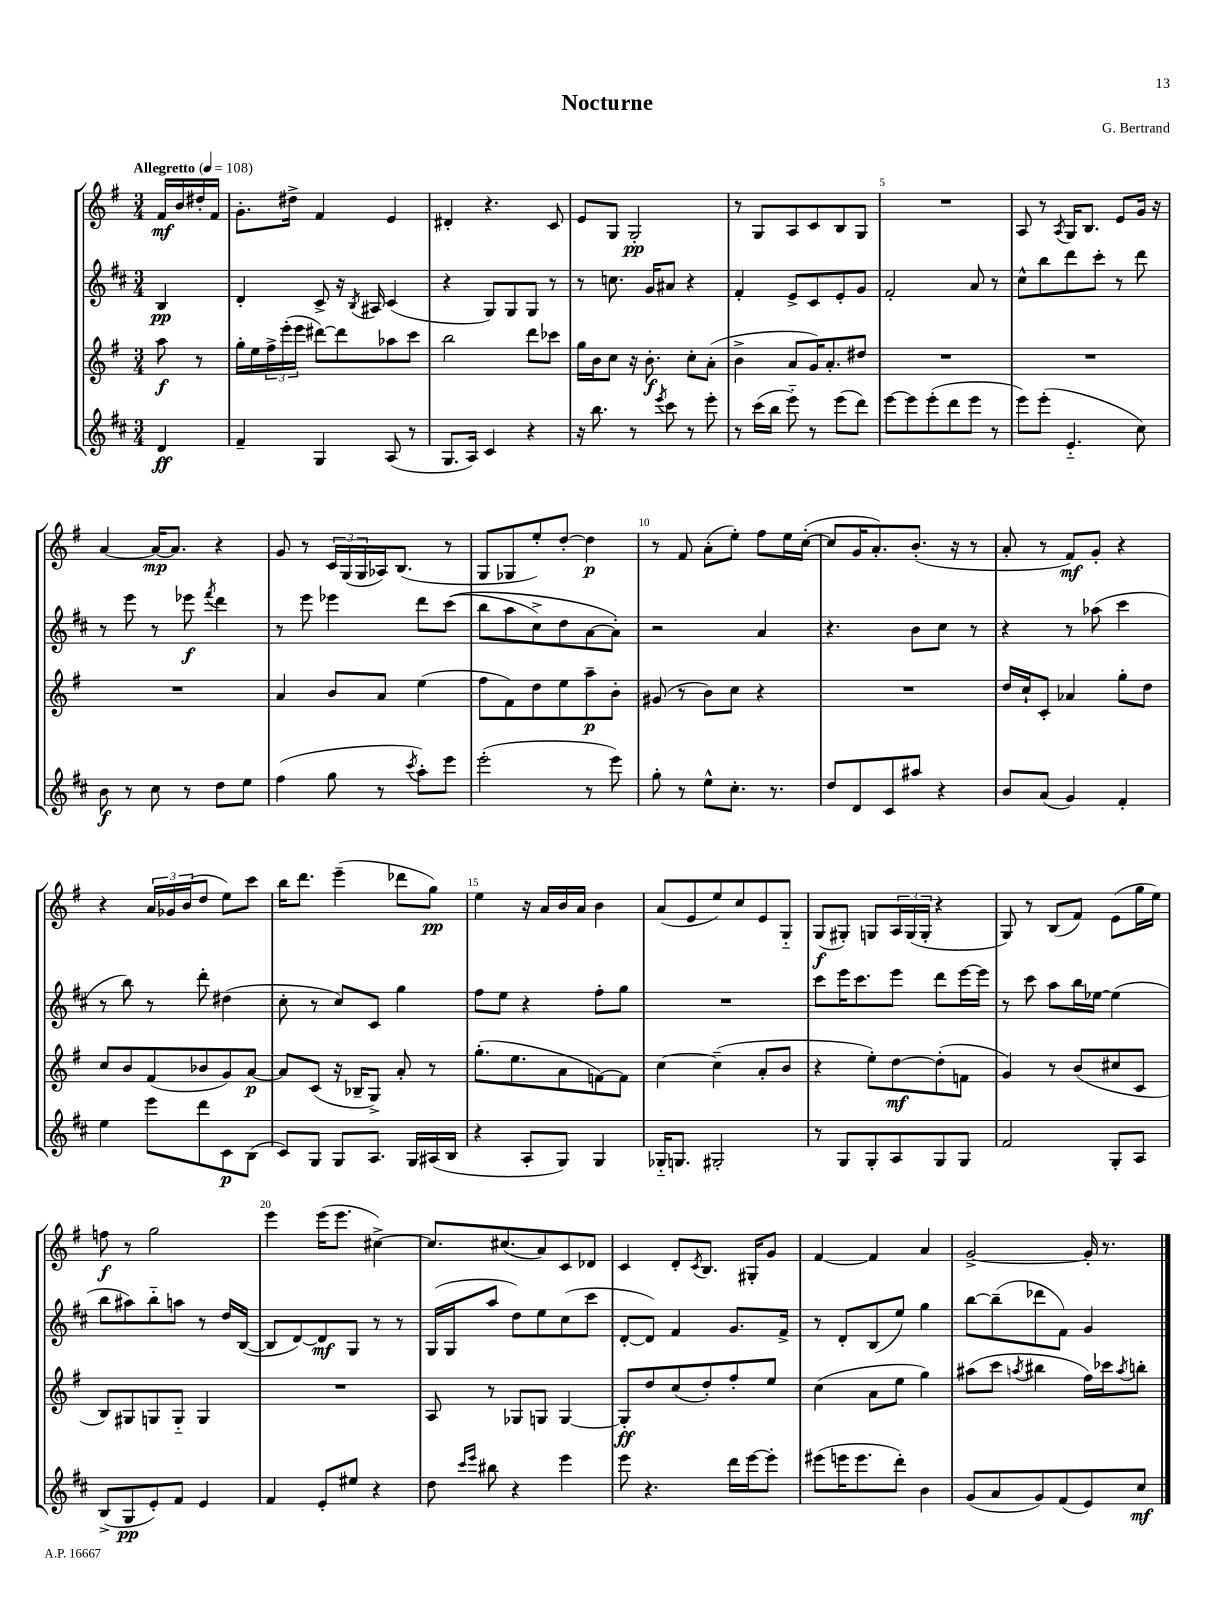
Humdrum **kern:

**kern	**kern	**kern	**kern
*staff4	*staff3	*staff2	*staff1
*clefG2	*clefG2	*clefG2	*clefG2
*k[f#c#]	*k[f#]	*k[f#c#]	*k[f#]
*M3/4	*M3/4	*M3/4	*M3/4
*MM108	*MM108	*MM108	*MM108
4d	8aa	4B	16f#
.	.	.	16b
.	8r	.	16dd#'
.	.	.	16f#
=	=	=	=
4f#~	16gg'	4d'	8.g'
.	16ee	.	.
.	24ff#^	.	.
.	(24eee'	.	.
.	.	.	16dd#^
.	24eee	.	.
4G	[8ddd#)	8c#^	4f#
.	8ddd#]	16r	.
.	.	8qB	.
.	.	16A#	.
(8A	8aa-	(4c#	4e
8r	8ccc	.	.
=	=	=	=
8.G	2bb	4r	4d#'
16A)	.	.	.
4c#	.	8G)	4.r
.	.	8G	.
4r	8ddd	8G	.
.	8ccc-	8r	8c
=	=	=	=
16r	16gg	8r	8e
8.bb	16b	.	.
.	8cc	8.cc	8G
8r	16r	.	2G'
.	8.b'	16g	.
8qeee	.	.	.
8ccc#	.	8a#	.
8r	8cc'	4r	.
8eee'	(8a'	.	.
=	=	=	=
8r	4b^	4f#'	8r
(16ccc#	.	.	8G
16bb	.	.	.
8eee'~)	8a	8e^	8A
8r	16g)	8c#	8c
.	8.a'	.	.
(8eee	.	8e'	8B
8ddd)	8dd#	8g	8G
=	=	=	=
[8eee	2.r	2f#'	2.r
8eee]	.	.	.
(8eee'	.	.	.
8ddd	.	.	.
8eee	.	8a	.
8r	.	8r	.
=	=	=	=
8eee)	2.r	8cc#^^	8A
(8eee'	.	8bb	8r
.	.	.	8qA
4.e'~	.	8ddd	16G
.	.	.	8.B
.	.	8ccc#'	.
.	.	8r	8e
8cc#)	.	8ddd	16g
.	.	.	16r
=	=	=	=
8b	2.r	8r	[4a
8r	.	8eee	.
8cc#	.	8r	16a_
.	.	.	8.a]
8r	.	8eee-	.
.	.	8qfff#	.
8dd	.	4ddd	4r
8ee	.	.	.
=	=	=	=
(4ff#	4a	8r	8g
.	.	8eee	8r
8gg	8b	4eee-	24c
.	.	.	(24G
.	.	.	24G
8r	8a	.	16A-)
.	.	.	(8.B
8qccc#	.	.	.
8aa')	(4ee	8ddd	.
8eee	.	&((8ccc#	8r
=	=	=	=
(2eee'	8ff#	8bb	8G
.	8f#)	8aa	8G-
.	8dd	8cc#^)	8ee')
.	8ee	8dd	[8dd'
8r	8aa~	[8a	4dd]
8eee)	8b'	8a']&)	.
=	=	=	=
8gg'	(8g#	2r	8r
8r	8r	.	8f#
8ee^^	8b)	.	(8a'
8.cc#'	8cc	.	8ee')
.	4r	4a	8ff#
8.r	.	.	.
.	.	.	16ee
.	.	.	([16cc'
=	=	=	=
8dd	2.r	4.r	8cc]
8d	.	.	16g
.	.	.	8.a')
8c#	.	.	.
8aa#	.	8b	(8.b'
4r	.	8cc#	.
.	.	.	16r
.	.	8r	8r
=	=	=	=
8b	16dd	4r	8a'
.	16cc`	.	.
(8a	8c'	.	8r
4g)	4a-	8r	8f#)
.	.	(8aa-	8g'
4f#'	8gg'	4ccc#	4r
.	8dd	.	.
=	=	=	=
4ee	8cc	8r	4r
.	8b	8bb)	.
8eee	(8f#	8r	24a
.	.	.	24g-
.	.	.	(24b
8ddd	8b-	8ddd'	8dd
8c#	8g)	(4dd#	8ee)
(8B	[8a	.	8ccc
=	=	=	=
8c#)	8a]	8cc#'	16bb
.	.	.	8.ddd
8G	(8c	8r	.
8G	16r	8cc#)	(4eee~
.	16B-~	.	.
8.A	8G^)	8c#	.
.	8a'	4gg	8ddd-
16G	.	.	.
(16A#	8r	.	8gg)
16B	.	.	.
=	=	=	=
4r	(8.gg'	8ff#	4ee
.	.	8ee	.
.	8.ee	.	.
8A'	.	4r	16r
.	.	.	16a
8G)	8a	.	16b
.	.	.	16a
4G	[8f)	8ff#'	4b
.	8f]	8gg	.
=	=	=	=
16G-'~	[4cc	2.r	(8a
8.G	.	.	.
.	.	.	8e
2G#'	(4cc~]	.	8ee)
.	.	.	8cc
.	8a'	.	8e
.	8b	.	8G'~
=	=	=	=
8r	4r	8ccc#	(8G
8G	.	16eee	8G#')
.	.	8.ccc#	.
8G'	8ee')	.	8G
8A	[8dd	8eee	24A
.	.	.	(24G
.	.	.	24G'
8G	(8dd']	8ddd	4r
8G	8f	[16eee	.
.	.	16eee]	.
=	=	=	=
2f#	4g)	8r	8G)
.	.	8ccc#	8r
.	8r	8aa	(8B
.	(8b	16bb	8f#)
.	.	[16ee-	.
8G'	8cc#	(4ee-]	(8e
8A	8c	.	16gg
.	.	.	16ee)
=	=	=	=
(8B^	8B)	8bb	8ff
8G	8G#	8aa#)	8r
8e')	8G	8bb'~	2gg
8f#	8G'~	8aa	.
4e	4G	8r	.
.	.	16dd	.
.	.	([16B	.
=	=	=	=
4f#	2.r	8B]	4eee
.	.	[8d)	.
8e'	.	8d]	(16eee
.	.	.	8.eee
8ee#	.	8G	.
4r	.	8r	[4cc#^)
.	.	8r	.
=	=	=	=
8dd	8A	(16G	8.cc#]
.	.	16G	.
16qqccc#	.	.	.
16qqeee	.	.	.
8bb#	8r	8aa	.
.	.	.	(8.cc#
4r	8G-	8dd)	.
.	8G	8ee	8a)
4eee	[4G	(8cc#	8c
.	.	8ccc#	8d-
=	=	=	=
8eee	8G']	[8d'	4c
4.r	8dd	8d])	.
.	(8cc	4f#	8d'
.	.	.	8qc
.	8dd')	.	8.B
16ddd	8ff#'	8.g	.
[16eee	.	.	16G#'
8eee']	8ee	.	8g
.	.	16f#^	.
=	=	=	=
(8eee#	(4cc	8r	[4f#
16eee	.	8d'	.
8.eee	.	.	.
.	8a	(8B	4f#]
8ddd')	8ee	8ee)	.
4b	4gg)	4gg	4a
=	=	=	=
(8g	(8aa#	[8bb	[2g^
8a	8ccc	(8bb~]	.
.	8qaa	.	.
8g)	4bb#	8ddd-	.
(8f#	.	8f#)	.
8e)	16ff#)	4g	16g']
.	16ccc-	.	8.r
.	8qaa	.	.
8cc#	8bb'	.	.
==	==	==	==
*-	*-	*-	*-
